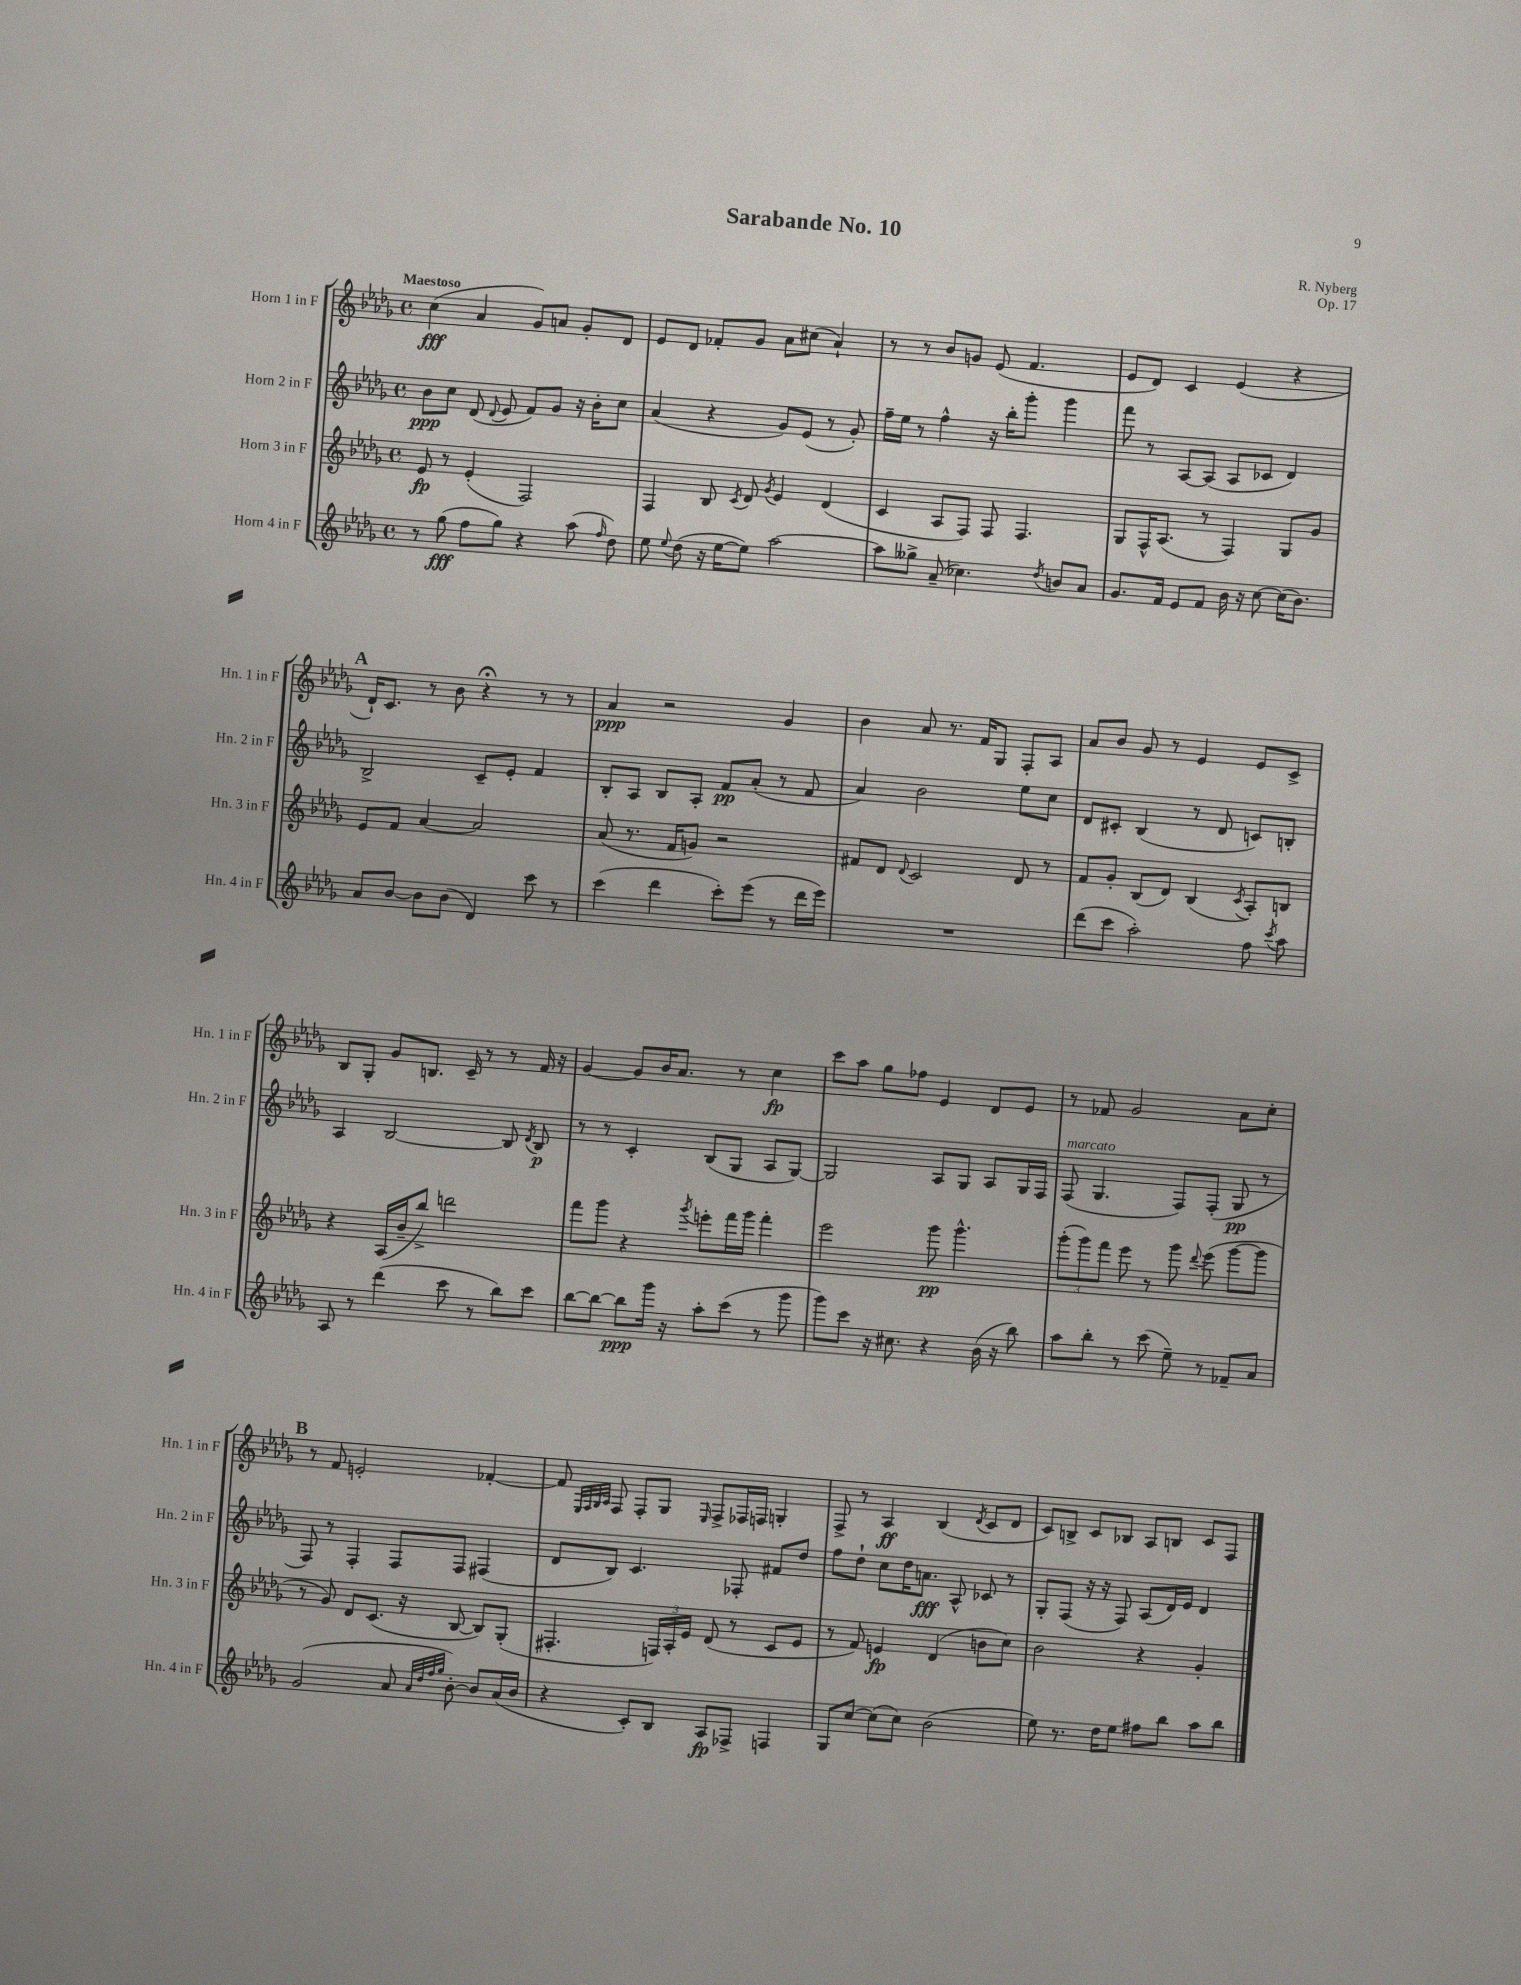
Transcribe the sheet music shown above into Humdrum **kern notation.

**kern	**kern	**kern	**kern
*staff4	*staff3	*staff2	*staff1
*clefG2	*clefG2	*clefG2	*clefG2
*k[b-e-a-d-g-]	*k[b-e-a-d-g-]	*k[b-e-a-d-g-]	*k[b-e-a-d-g-]
*M4/4	*M4/4	*M4/4	*M4/4
*met(c)	*met(c)	*met(c)	*met(c)
8r	8e-/	8b-\L	(4cc\
(8gg-\	8r	8cc\J	.
8ff\L	(4e-'/	(8d-/	4a-/
.	.	8qqd-/	.
8gg-\J)	.	8e-/	.
4r	2F/)	8f/L)	8g-/L)
.	.	8g-/J	8a/J
(8aa-\	.	16r	8g-'/L
.	.	16b-'\LK	.
16qqff/	.	.	.
8dd-\)	.	8cc\J	8d-/J
=	=	=	=
8ee-\	4F/	(4a-/	8e-/L
8qqee-/	.	.	.
(8dd-\	.	.	8d-/J
16r	8B-/	4r	8f-'/L
[16ee-\LK	.	.	.
.	8qc/	.	.
8ee-\]J)	8d-/	.	8g-/J
.	8qg-/	.	.
[2aa-\	4e-/	8g-/L)	8a-\L
.	.	(8e-/J	(8cc#\J
.	(4d-/	8r	4a-`/)
.	.	8g-'/)	.
=	=	=	=
8aa-\]L	4c/	16ff~\LL	8r
.	.	16ee-\JJ	.
8gg--^\J	.	8r	8r
(8a-~/	8A-/L	4ff^^\	8b-/L
4.cc-\)	8F/J)	.	8g/J
.	8F/	16r	(8e-/
.	.	16bb-'\LK	.
.	4.F/	8ggg-'\J	4.f/
8qdd-/	.	.	.
8b/L	.	4ggg-\	.
8a-/J	.	.	.
=	=	=	=
8.g-/L	8G-/L	8fff\	8e-/L
.	16F^^/K	8r	8d-/J)
16f/Jk	(8.A-/J	.	.
8e-/L	.	[8A-/L	4c/
8f/J	8r	(8A-/]J	.
16b-\	4F/)	8A-/L	(4e-/
16r	.	.	.
[8cc\	.	8c-/J	.
(16cc\]LK	8G-/L	4d-/)	4r
8.b-\J)	.	.	.
.	8g-/J	.	.
=	=	=	=
8a-/L	8e-/L	2B-^/	16d-`/LK)
.	.	.	8.c/J
[8b-/J	8f/J	.	.
8b-\]L	[4a-/	.	8r
(8b-\J	.	.	8b-\
4d-/)	2a-/]	8c~/L	4r;
.	.	8e-'/J	.
8ccc\	.	4f/	8r
8r	.	.	8r
=	=	=	=
(4ccc\	(8a-/	8B-'/L	4a-/
.	8.r	8A-/J	.
4ddd-\	.	8B-/L	2r
.	16f/LK	.	.
.	8g/J)	8A-'/J	.
8ccc'\L)	2r	8f/L	.
(8eee-\J	.	(8a-'/J	.
8r	.	8r	4g-/
16ddd-\LL	.	8f/	.
16eee-\JJ)	.	.	.
=	=	=	=
1r	8f#/L	4a-/)	4b-\
.	8d-/J	.	.
.	8qqd-/	.	.
.	2c/	2b-\	8a-/
.	.	.	8.r
.	.	.	16f/LK
.	.	.	8G-/J
.	8d-/	8ee-\L	8F'/L
.	8r	8cc\J	8A-/J
=	=	=	=
(8ddd-\L	8f/L	8d-/L	8a-/L
8ccc\J	8g-'/J	8c#'/J	8b-/J
2aa-'\)	(8B-/L	(4B-/	8g-/
.	8d-/J)	.	8r
.	(4B-/	8r	4e-/
.	.	8d-/	.
.	8qc/	.	.
8ff\	8A-'/L)	8c/L)	8e-/L
8qccc/	.	.	.
8aa-\	8B/J	8B'/J	8c^/J
=	=	=	=
8A-/	4r	4A-/	8B-/L
8r	.	.	8G-'/J
(4ddd-\	(16A-/LL	[2B-/	8g-/L
.	16b-~/J	.	.
.	8bb-^/J)	.	8.B/J
8ccc\	2ddd\	.	.
.	.	.	16c~/
8r	.	.	8r
8bb-\L)	.	8B-/]	8r
.	.	8qd-/	.
8ccc\J	.	8B-/	16f/
.	.	.	16r
=	=	=	=
[8bb-\L	8fff\L	8r	[4g-/
8bb-\_J	8ggg-\J	8r	.
8bb-\]L	4r	4c'/	8g-/]L
16ggg-\Jk	.	.	16b-/K
16r	.	.	8.a-/J
.	8qggg-/	.	.
8aa-'\L	8eee'\L	(8B-/L	.
(8ccc\J	16fff\L	8G-/J	8r
.	16ggg-\JJ	.	.
8r	4fff'\	8A-/L	4cc\
8ggg-\	.	[8G-/J)	.
=	=	=	=
8ggg-\L)	2eee-\	2G-/]	8ccc\L
8ccc\J	.	.	8aa-\J
16r	.	.	8gg-\L
8.cc#\	.	.	.
.	.	.	8ff-\J
4r	8ggg-\	8A-/L	4e-/
.	4.ggg-^^\	8G-/J	.
(16b-\	.	8A-/L	8d-/L
16r	.	.	.
8bb-\)	.	16G-/L	8e-/J
.	.	16F/JJ	.
=	=	=	=
8aa-\L	(12ggg-'\L	(8F/	8r
.	12ggg-\)	.	.
8bb-'\J	.	4.G-/	8f-/
.	12fff\J	.	.
8r	8eee-\	.	2g-/
(8ccc\	8r	.	.
8ee-~\)	8ggg-\	8F/L)	.
.	8qqddd-/	.	.
8r	(8eee-\	(8F'/J	.
8f-~/L	[8ggg-\L	8G-/	8a-\L
8a-/J	8ggg-\]J	8r	8cc'\J
=	=	=	=
(2g-/	8r	8F/)	8r
.	8g-/)	8r	8f/
.	8d-/L	4F'/	2e'/
.	(8.c/J	.	.
8a-/	.	8F/L	.
.	16r	.	.
32qqa-/LLL	.	.	.
32qqdd-/	.	.	.
32qqff/	.	.	.
32qqgg-/JJJ	.	.	.
[8b-'\)	[8B-/	8F/J	.
8b-/]L	8B-/]L)	(4F#/	[4f-'/
(16a-/L	(8G-'/J	.	.
16b-/JJ	.	.	.
=	=	=	=
4r	4.F#'/	8d-/L	8f-/]
.	.	.	32qqE-/LLL
.	.	.	32qqF/
.	.	.	32qqG-/
.	.	.	32qqA-/JJJ
.	.	8B-/J)	8F/
8c'/L)	.	4.c/	8F'/L
8B-/J	24F/LL)	.	8G-/J
.	24A-'/	.	.
.	24e-/JJ	.	.
.	.	.	16qqE-/
8A-/L	(8d-/	.	8F^/L
8F-^/J	8r	8F-'/	16F-/L
.	.	.	16F/JJ
4F/	8c/L	8f#/L	4G'/
.	8e-/J	8dd-/J	.
=	=	=	=
8G-/L	8r	8ff\L	8F^/
[8cc/J	8f/)	8dd-`\J	8r
(8cc\]L	4e/	8cc\L	4A-/
8cc\J)	.	16dd-\K	.
.	.	8.a\J	.
(2b-\	(4d-/	.	(4B-/
.	.	8A-^^/	.
.	.	.	8qd-/
.	8b\L	8c-/	8c/L
.	8cc\J)	8r	8d-/J
=	=	=	=
8ee-\)	2b-\	8G-'/L	8c/L)
8.r	.	(8F/J	8B^/J
.	.	16r	8c/L
16dd-\LK	.	16r	.
8ee-\J	.	8F/)	8B-/J
8ff#\L	4r	(8A-/L	8A-/L
8bb-\J	.	16d-/L)	8B/J
.	.	16e-/JJ	.
8aa-\L	4g-'/	4d-/	8c/L
8bb-\J	.	.	8F/J
==	==	==	==
*-	*-	*-	*-
